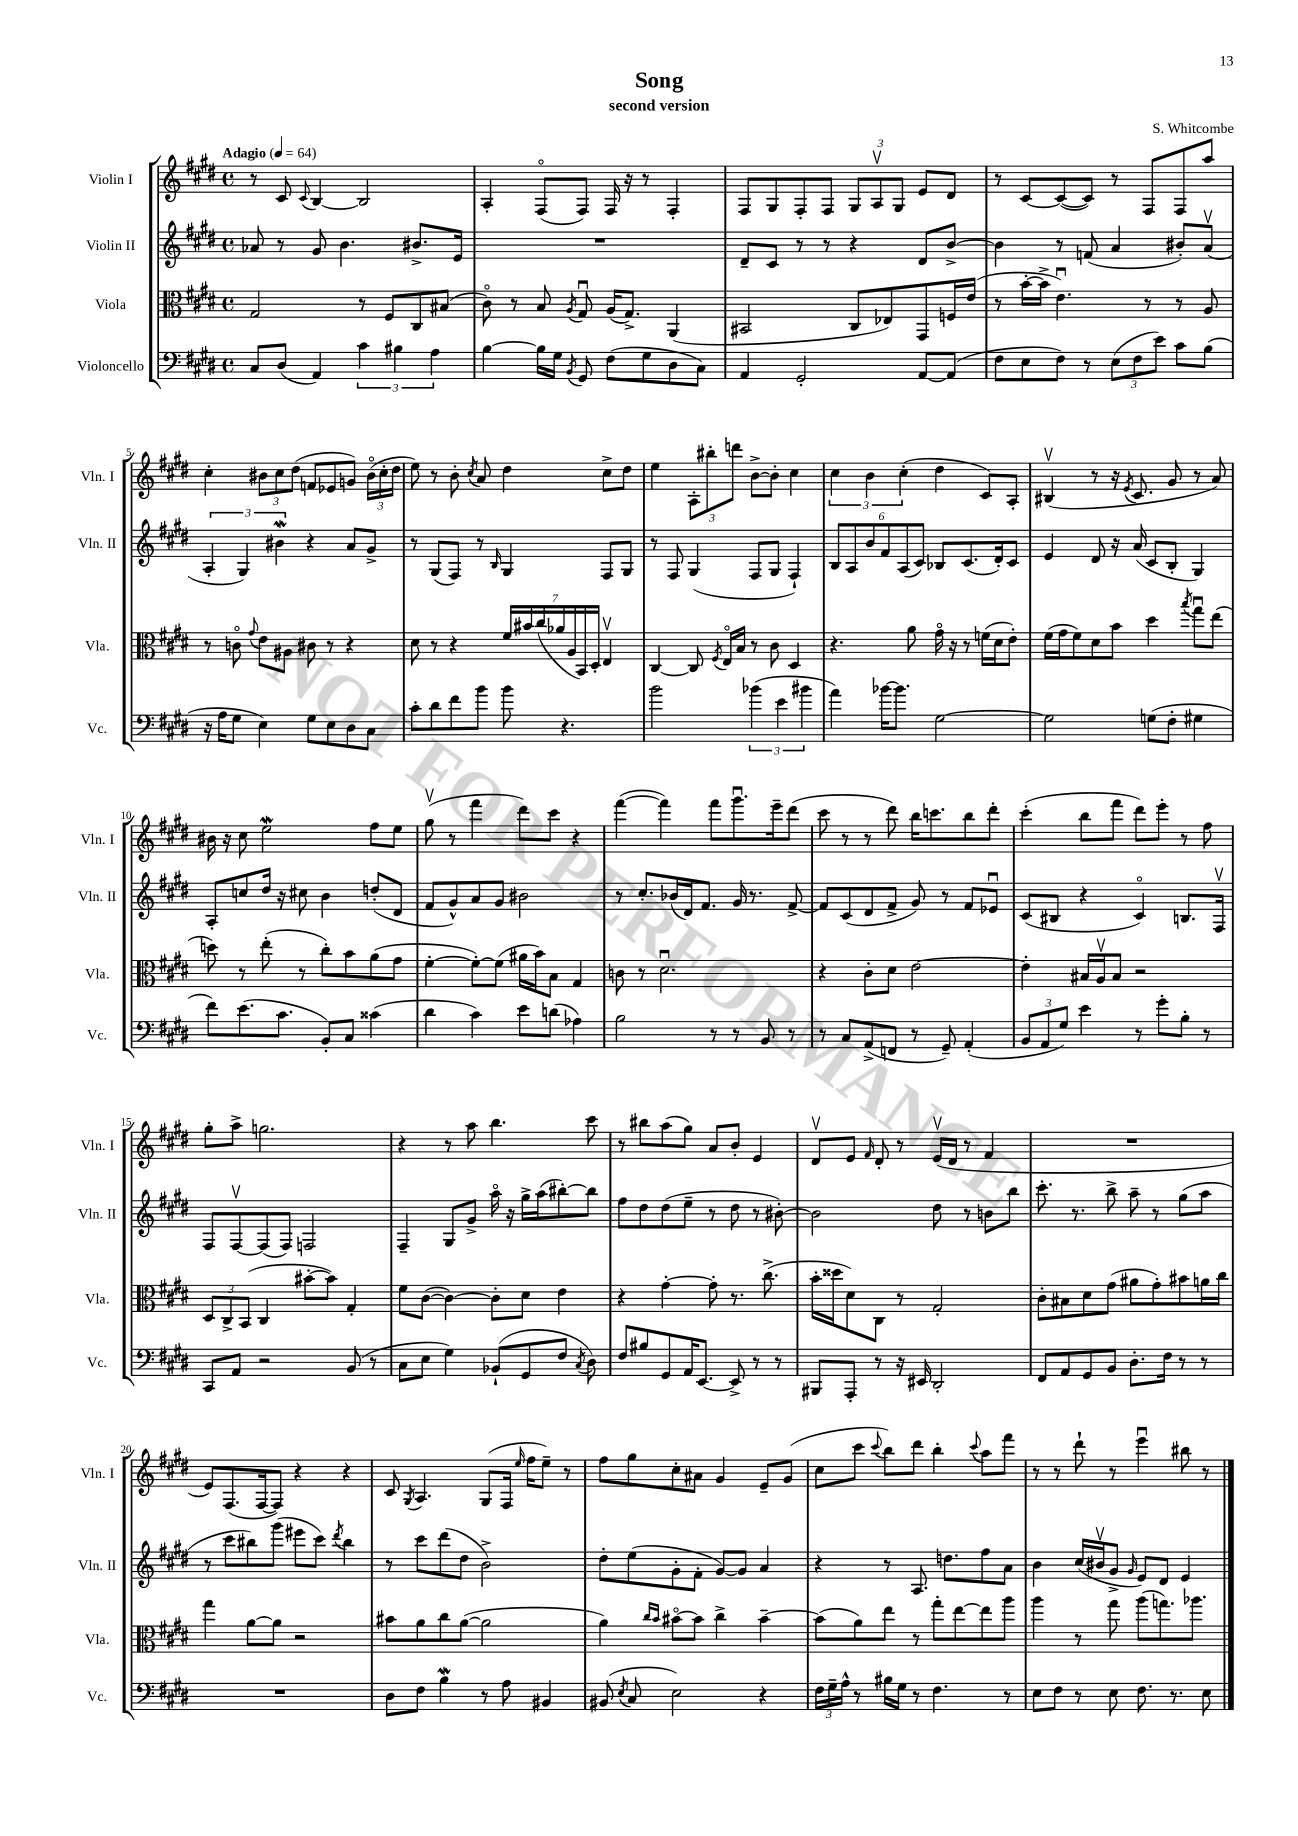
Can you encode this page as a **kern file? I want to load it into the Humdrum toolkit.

**kern	**kern	**kern	**kern
*part4	*part3	*part2	*part1
*staff4	*staff3	*staff2	*staff1
*I"Violoncello	*I"Viola	*I"Violin II	*I"Violin I
*I'Vc.	*I'Vla.	*I'Vln. II	*I'Vln. I
*clefF4	*clefC3	*clefG2	*clefG2
*k[f#c#g#d#]	*k[f#c#g#d#]	*k[f#c#g#d#]	*k[f#c#g#d#]
*M4/4	*M4/4	*M4/4	*M4/4
*met(c)	*met(c)	*met(c)	*met(c)
*MM64	*MM64	*MM64	*MM64
=1	=1	=1	=1
!	!	!	!LO:TX:a:B:t=Adagio
8C#/L	2G#/	8a-X/	8r
(8D#/J	.	8r	8c#/
.	.	.	8qqc#/
4AA/)	.	8g#/	[4B/
.	.	4.b\	.
6c#\	8r	.	2B/]
.	8F#/L	.	.
6B#X\	.	.	.
.	8C#/	8.b#X^/L	.
6A\	.	.	.
.	(8B#X/J	.	.
.	.	16e/Jk	.
=2	=2	=2	=2
[4B\	8c#\)	1r	4A'/
.	8r	.	.
16B\LL]	8B/	.	(8F#/L
16G#\JJ	.	.	.
8qBB/	8qA/	.	.
8GG#/	8G#u/	.	8F#/J)
(8F#\L	(16A/KL	.	16F#/
.	8.G#^/J)	.	16r
8G#\	.	.	8r
8D#\	(4AA/	.	4F#'/
8C#\J)	.	.	.
=3	=3	=3	=3
4AA/	2BB#X/	8d#~/L	8F#/L
.	.	8c#/J	8G#/
2GG#'/	.	8r	8F#'/
.	.	8r	8F#/J
.	8C#/L	4r	12G#/L
.	.	.	12Av/
.	8E-X/)	.	.
.	.	.	12G#/J
[8AA/L	8GG#/	8d#/L	8e/L
(8AA/J]	16Fn/L	[8b^/J	8d#/J
.	(16e/JJ	.	.
=4	=4	=4	=4
8F#\L	8r	4b\]	8r
8E\	[16b'\LL	.	[8c#/L
.	16b^\JJ]	.	.
8F#\J)	4.eu\)	8r	(8c#/_
8r	.	(8fn/	8c#/J])
(12E\L	.	4a/	8r
12F#\	.	.	.
.	8r	.	8F#/L
12e\J)	.	.	.
8c#\L	8r	8b#X'/L)	8F#/
(8B\J	8A/	(8av/J	8aa/J
!!LO:LB:g=z
=5	=5	=5	=5
16r	8r	6A'/	4cc#'\
16A\KL	.	.	.
8G#\J	8cn\	.	.
.	.	6G#/)	.
.	8qqg#/	.	.
4E\)	8e\L	.	12b#X\L
.	.	6b#XW\	12cc#\
.	8A#X\J	.	.
.	.	.	(12dd#\J
8G#\L	8c#X\	4r	8fn/L
8E\	8r	.	8e-X/
8D#\	4r	8a/L	8gn/J)
8C#\J	.	8g#^/J	(24b#\LL
.	.	.	24cc#'\
.	.	.	24dd#\JJ
=6	=6	=6	=6
8c#'\L	8d#\	8r	8ee\)
8d#\	8r	(8G#/L	8r
8f#\	4r	8F#/J)	8b'\
.	.	.	8qcc#/
8b\J	.	8r	8a/
.	.	16qqB/	.
8b\	28f#/LL	4G#/	4dd#\
.	28b#X/	.	.
.	(28cc#/	.	.
.	28a-X/	.	.
4.r	.	.	.
.	28A/	.	.
.	28BB/)	.	.
.	28D#'/JJ	.	.
.	4Ev/	8F#/L	8cc#^\L
.	.	8G#/J	8dd#\J
=7	=7	=7	=7
2b\	[4C#/	8r	4ee\
.	.	8F#/	.
.	8C#/]	(4G#/	12A'\L
.	.	.	12bb#X'\
.	8qF#/	.	.
.	16E/LL	.	.
.	.	.	12dddn\J
.	16B/JJ	.	.
(6b-X\	8r	8F#/L	[8b^\L
.	8c#\	8G#/J	8b'\J]
6e\	.	.	.
.	4D#/	4F#`/)	4cc#\
6b#X\	.	.	.
=8	=8	=8	=8
4a\)	4.r	12B/L	6cc#\
.	.	12A/	.
.	.	12b/	6b\
[16b-X\KL	.	12f#/	.
8.b-\J]	.	.	.
.	.	(12A/	(6cc#'\
.	8a\	.	.
.	.	12c#/J)	.
[2G#\	16g#\	8B-X/L	4dd#\
.	16r	.	.
.	8r	(8.c#/	.
.	(16fn\LL	.	8c#/L)
.	16d#\J	16d#'/k)	.
.	8e'\J)	8c#/J	8A'/J
=9	=9	=9	=9
2G#\]	(16f#\LL	4e/	(4B#Xv/
.	16g#\J	.	.
.	8f#\)	.	.
.	8d#\	8d#/	8r
.	8b\J	16r	16r
.	.	.	8qe/
.	.	(16a/	8.c#/
(8Gn\L	4dd#\	8c#/L	.
8F#'\J	.	8B'/J	8g#/
.	8qbb/	.	.
4G#X\	8gg#u\L	4G#/)	8r
.	(8ee\J	.	8a/)
!!LO:LB:g=z
=10	=10	=10	=10
8f#\L)	8ddn\)	8A'/L	16b#X\
.	.	.	16r
(8.e\	8r	8ccn/	8cc#\
.	(8ee'\	16dd#/Jk	2eew\
8.c#\J	.	16r	.
.	8r	8cc#X\	.
8BB'/L)	8cc#'\L)	4b\	.
8C#/J	8b\	.	.
(4c##X\	(8a\	(8ddn'/L	8ff#\L
.	8g#\J	8d#/J	8ee\J
=11	=11	=11	=11
4d#\	[4f#'\	8f#/L	(8gg#v\
.	.	8g#^^/)	8r
4c#\)	8f#'\L_)	8a/	4fff#\
.	(8f#\J]	8g#/J	.
8e\L	16a#X\LL	2b#X\	8ddd#\L)
.	16b\J)	.	.
(8dn\J	8B\J	.	8ccc#\J
4A-X\)	4G#/	.	4r
=12	=12	=12	=12
2B\	8cn\	8r	([4fff#\
.	8r	8.cc#'/L	.
.	2.d#u\	.	4fff#\])
.	.	(16b-X/L	.
.	.	16d#/J)	.
.	.	8.f#/J	.
8r	.	.	8fff#\L
8r	.	16g#/	8.ggg#u\
.	.	8.r	.
8BB/	.	.	.
.	.	.	16eee~\k
8r	.	[8f#^/	(8ddd#\J
=13	=13	=13	=13
8r	4r	8f#/L]	8ccc#\
8C#/L	.	(8c#/	8r
(8AA^/	8c#'\L	8d#/	8r
8FFn/J	8d#\J	8f#^/J	8ddd#\)
8r	[2e\	8g#/)	16bb\KL
.	.	.	8.cccn\
8GG#~/)	.	8r	.
(4AA'/	.	8f#/L	8bb\
.	.	8e-Xu/J	8ddd#'\J
=14	=14	=14	=14
12BB/L	4e'\]	(8c#/L	(4ccc#'\
12AA/	.	.	.
.	.	8B#X/J	.
12G#/J)	.	.	.
4e\	16B#X/LL	4r	8bb\L
.	16Av/J	.	.
.	8B#/J	.	8fff#\J
8r	2r	4c#/)	8ddd#\L)
8g#'\L	.	.	8eee'\J
8B'\J	.	8.Bn/L	8r
8r	.	.	8ff#\
.	.	16F#v/Jk	.
!!LO:LB:g=z
=15	=15	=15	=15
8CC#/L	12D#/L	8F#/L	8gg#'\L
.	12C#^/	.	.
8AA/J	.	[8F#v/	8aa^\J
.	(12BB/J	.	.
2r	4C#/	(8F#/]	2.ggn\
.	.	8F#/J)	.
.	[8b#X'\L	2Fn/	.
.	8b#\J])	.	.
(8BB/	4G#'/	.	.
8r	.	.	.
=16	=16	=16	=16
8C#\L	8f#\L	4F#~/	4r
8E\J	([8c#\J	.	.
4G#\)	4c#\_)	8G#/L	8r
.	.	8g#^/J	8aa\
(8BB-X`/L	8c#'\L]	16aa\	4.bb\
.	.	16r	.
8GG#/	8d#\J	16gg#^\LL	.
.	.	(16aa\J	.
8F#/J	4e\	[8bb#X'\)	.
8qC#/	.	.	.
8D#\)	.	8bb#\J]	8ccc#\
=17	=17	=17	=17
8F#/L	4r	8ff#\L	8r
8B#X/	.	8dd#\	8bb#X\L
8GG#/	[4g#'\	(8dd#\	(8aa\
16AA/K	.	8ee~\J	8gg#\J)
[8.EE/J	.	.	.
.	8g#'\]	8r	8a/L
8EE^/]	8.r	8dd#\	8b'/J
8r	.	8r	4e/
.	(8.cc#^\	.	.
8r	.	[8b#X'\)	.
=18	=18	=18	=18
8BBB#X/L	16b'\LL	2b#\]	8d#v/L
.	16dd##X\J	.	.
8AAA'/J	8d#\)	.	8e/J
.	.	.	16qqf#/
8r	8C#\J	.	8d#'/
16r	8r	.	8r
16EE#X/	.	.	.
2DD#'/	2G#'/	8dd#\	(16ev/LL
.	.	.	16d#/JJ
.	.	8r	8r
.	.	8bn\L	4f#/
.	.	8bb\J	.
=19	=19	=19	=19
8FF#/L	8c#'\L	8.ccc#'\	1r
8AA/	8B#X\	.	.
.	.	8.r	.
8GG#/	8d#\	.	.
8BB/J	(8g#\J	8bb^\	.
8.D#'\L	8a#X\L	8aa~\	.
.	8g#'\)	8r	.
16F#\Jk	.	.	.
8r	8b#X\	(8gg#\L	.
8r	16an\L	8aa\J	.
.	16cc#\JJ	.	.
!!LO:LB:g=z
=20	=20	=20	=20
1r	4gg#\	8r	8e/L)
.	.	8ccc#\L	(8.F#/
.	[8a\L	8bb#X\)	.
.	.	.	[16F#/k
.	8a\J]	(8ggg#\J	8F#/J])
.	2r	8eee#X\L	4r
.	.	8ccc#\J)	.
.	.	8qddd#/	.
.	.	4bb#\	4r
=21	=21	=21	=21
8D#\L	8b#X\L	8r	8c#/
.	.	.	8qG#/
8F#\J	8a\	8ccc#\L	4.A/
4BW\	8cc#\	(8ddd#\	.
.	([8a\J	8dd#\J	.
8r	2a\]	2b^\)	(8G#/L
8A\	.	.	16F#/Jk
.	.	.	16qqee/
.	.	.	16ff#\KL
4BB#X/	.	.	8ee~\J)
.	.	.	8r
=22	=22	=22	=22
(8BB#X/	4a\)	8dd#'\L	8ff#\L
8qE/	.	.	.
8C#/	.	(8ee\	8gg#\
.	16qqcc#/LL	.	.
.	16qqb/JJ	.	.
2E\)	[8b#X\L	8g#'\	8cc#'\
.	8b#\J]	8f#'\J	8a#X\J
.	4cc#^\	[8g#/L)	4g#/
.	.	8g#/J]	.
4r	[4b#~\	4a/	8e~/L
.	.	.	(8g#/J
=23	=23	=23	=23
24F#\LL	(8b#\L]	4r	8cc#\L
24G#~\	.	.	.
24A^^\JJ	.	.	.
8r	8a\)	.	8ccc#\J
.	.	.	8qqccc#/
16B#X\LL	8ee\J	8r	8bb\L)
16G#\JJ	.	.	.
8r	8r	8.A/	8ddd#\J
4.F#\	8gg#'\L	.	4bb'\
.	.	8.ddn\L	.
.	[8ee\	.	.
.	.	.	8qqccc#/
.	8ee\]	8ff#\	8aa\L
8r	8aa\J	8a\J	8fff#\J
=24	=24	=24	=24
8E\L	4aa\	4b\	8r
8F#\J	.	.	8r
8r	8r	(16cc#/LL	8ddd#`\
.	.	16b#Xv/J	.
8E\	8gg#\	8g#^/J	8r
.	.	16qqg#/	.
8.F#\	(8aa\L	8e/L)	4eeeu\
.	8.ggn\)	8d#/J	.
8.r	.	.	.
.	.	4e/	8bb#X\
.	8.aa-X\J	.	.
8E\	.	.	8r
==	==	==	==
*-	*-	*-	*-
